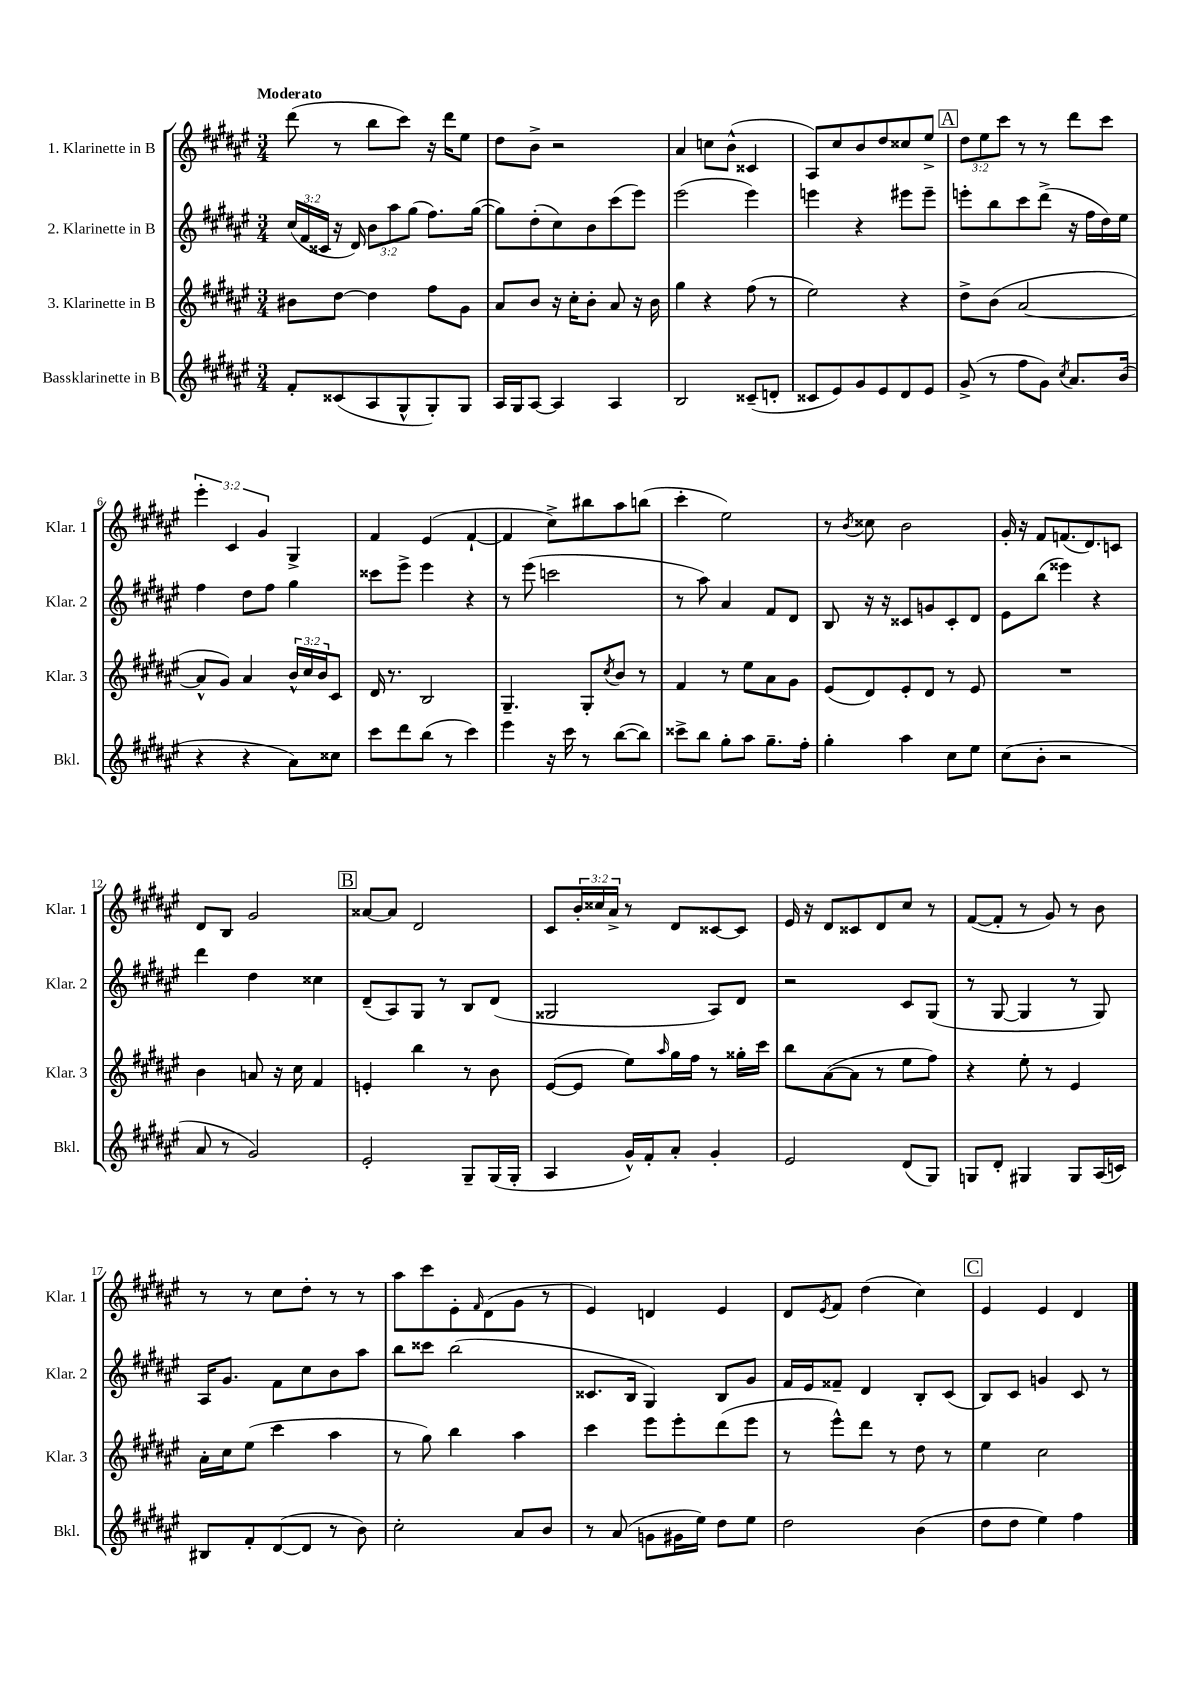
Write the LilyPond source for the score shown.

<<
\new StaffGroup <<
\new Staff = "s0" \with { instrumentName = "1. Klarinette in B" shortInstrumentName = "Klar. 1" } {
    \clef treble \key fis \major \numericTimeSignature \time 3/4 \override Staff.TupletNumber.text = #tuplet-number::calc-fraction-text \tempo "Moderato"
    dis'''8( r8 b''8 cis'''8) r16 dis'''16 eis''8 |
    dis''8 b'8-> r2 |
    ais'4 c''8 b'8-^( cisis'4 |
    ais8) cis''8 b'8 dis''8 cisis''8 eis''8-> |
    \mark \markup { \box "A" } \tuplet 3/2 { dis''8 eis''8 cis'''8 } r8 r8 dis'''8 cis'''8 |
    \tuplet 3/2 { eis'''4-. cis'4 gis'4 } gis4-> |
    fis'4 eis'4( fis'4~-! |
    fis'4 cis''8->) bis''8 ais''8 b''8( |
    cis'''4-. eis''2) |
    r8 \acciaccatura { b'8 } cisis''8 b'2 |
    gis'16-. r16 fis'8 f'8.( dis'8.) c'8 |
    dis'8 b8 gis'2 |
    \mark \markup { \box "B" } aisis'8~ aisis'8 dis'2 |
    cis'8 \tuplet 3/2 { b'16-. cisis''16 ais'16-> } r8 dis'8 cisis'8~ cisis'8 |
    eis'16 r16 dis'8 cisis'8 dis'8 cis''8 r8 |
    fis'8~( fis'8-. r8 gis'8) r8 b'8 |
    r8 r8 cis''8 dis''8-. r8 r8 |
    ais''8 cis'''8 eis'8-. \grace { fis'16 } dis'8( gis'8 r8 |
    eis'4) d'4 eis'4 |
    dis'8 \acciaccatura { eis'8 } fis'8 dis''4( cis''4) |
    \mark \markup { \box "C" } eis'4 eis'4 dis'4 \bar "|." |
}
\new Staff = "s1" \with { instrumentName = "2. Klarinette in B" shortInstrumentName = "Klar. 2" } {
    \clef treble \key fis \major \numericTimeSignature \time 3/4 \override Staff.TupletNumber.text = #tuplet-number::calc-fraction-text
    \tuplet 3/2 { cis''16( fis'16 cisis'16 } r16 dis'16) \tuplet 3/2 { b'8 ais''8 gis''8( } fis''8.) gis''16~( |
    gis''8) dis''8-.( cis''8) b'8 cis'''8( eis'''8) |
    eis'''2( eis'''4) |
    e'''4 r4 eis'''8 eis'''8-- |
    \mark \markup { \box "A" } e'''8-. b''8 cis'''8 dis'''8->( r16 fis''16 dis''16) eis''16 |
    fis''4 dis''8 fis''8 gis''4 |
    cisis'''8 eis'''8-> eis'''4 r4 |
    r8 eis'''8( c'''2 |
    r8 ais''8) ais'4 fis'8 dis'8 |
    b8 r16 r16 cisis'8 g'8 cisis'8-. dis'8 |
    eis'8 b''8( eisis'''4) r4 |
    dis'''4 dis''4 cisis''4 |
    \mark \markup { \box "B" } dis'8--( ais8) gis8 r8 b8 dis'8( |
    gisis2 ais8) dis'8 |
    r2 cis'8 gis8( |
    r8 gis8~ gis4 r8 gis8) |
    ais16 gis'8. fis'8 cis''8 b'8 ais''8 |
    b''8 cisis'''8 b''2( |
    cisis'8. b16 gis4) b8 gis'8 |
    fis'16 eis'16 fisis'8-- dis'4 b8-. cis'8( |
    \mark \markup { \box "C" } b8) cis'8 g'4 cis'8 r8 \bar "|." |
}
\new Staff = "s2" \with { instrumentName = "3. Klarinette in B" shortInstrumentName = "Klar. 3" } {
    \clef treble \key fis \major \numericTimeSignature \time 3/4 \override Staff.TupletNumber.text = #tuplet-number::calc-fraction-text
    bis'8 dis''8~ dis''4 fis''8 gis'8 |
    ais'8 b'8 r16 cis''16-. b'8-. ais'8 r16 b'16 |
    gis''4 r4 fis''8( r8 |
    eis''2) r4 |
    \mark \markup { \box "A" } dis''8-> b'8( ais'2~ |
    ais'8-^ gis'8) ais'4 \tuplet 3/2 { b'16-^ cis''16 b'16 } cis'8 |
    dis'16 r8. b2 |
    gis4.-- gis8-. \acciaccatura { cis''8 } b'8 r8 |
    fis'4 r8 eis''8 ais'8 gis'8 |
    eis'8( dis'8) eis'8-. dis'8 r8 eis'8 |
    R2. |
    b'4 a'8 r16 cis''16 fis'4 |
    \mark \markup { \box "B" } e'4-. b''4 r8 b'8 |
    eis'8~( eis'8 eis''8) \grace { ais''16 } gis''16 fis''16 r8 gisis''16-. cis'''16 |
    b''8 ais'8~( ais'8 r8 eis''8 fis''8) |
    r4 eis''8-. r8 eis'4 |
    ais'16-. cis''16 eis''8( cis'''4 ais''4 |
    r8 gis''8) b''4 ais''4 |
    cis'''4 eis'''8 eis'''8-. dis'''8( eis'''8 |
    r8 eis'''8-^) dis'''8 r8 dis''8 r8 |
    \mark \markup { \box "C" } eis''4 cis''2 \bar "|." |
}
\new Staff = "s3" \with { instrumentName = "Bassklarinette in B" shortInstrumentName = "Bkl." } {
    \clef treble \key fis \major \numericTimeSignature \time 3/4
    fis'8-. cisis'8( ais8 gis8-^ gis8-.) gis8 |
    ais16 gis16 ais8~ ais4 ais4 |
    b2 cisis'8--( d'8-. |
    cisis'8 eis'8) gis'8 eis'8 dis'8 eis'8 |
    \mark \markup { \box "A" } gis'8->( r8 fis''8 gis'8) \acciaccatura { cis''8 } ais'8. b'16( |
    r4 r4 ais'8) cisis''8 |
    cis'''8 dis'''8 b''8( r8 cis'''4) |
    eis'''4 r16 cis'''16 r8 b''8~( b''8) |
    cisis'''8-> b''8 gis''8-. ais''8 gis''8.-- fis''16-. |
    gis''4-. ais''4 cis''8 eis''8 |
    cis''8( b'8-. r2 |
    ais'8 r8 gis'2) |
    \mark \markup { \box "B" } eis'2-. gis8-- gis16( gis16-. |
    ais4 gis'16-^) fis'16-. ais'8-. gis'4-. |
    eis'2 dis'8( gis8) |
    g8 dis'8-. gis4 gis8 ais16( c'16) |
    bis8 fis'8-. dis'8~( dis'8 r8 b'8) |
    cis''2-. ais'8 b'8 |
    r8 ais'8( g'8 gis'16 eis''16) dis''8 eis''8 |
    dis''2 b'4( |
    \mark \markup { \box "C" } dis''8 dis''8 eis''4) fis''4 \bar "|." |
}
>>
>>
